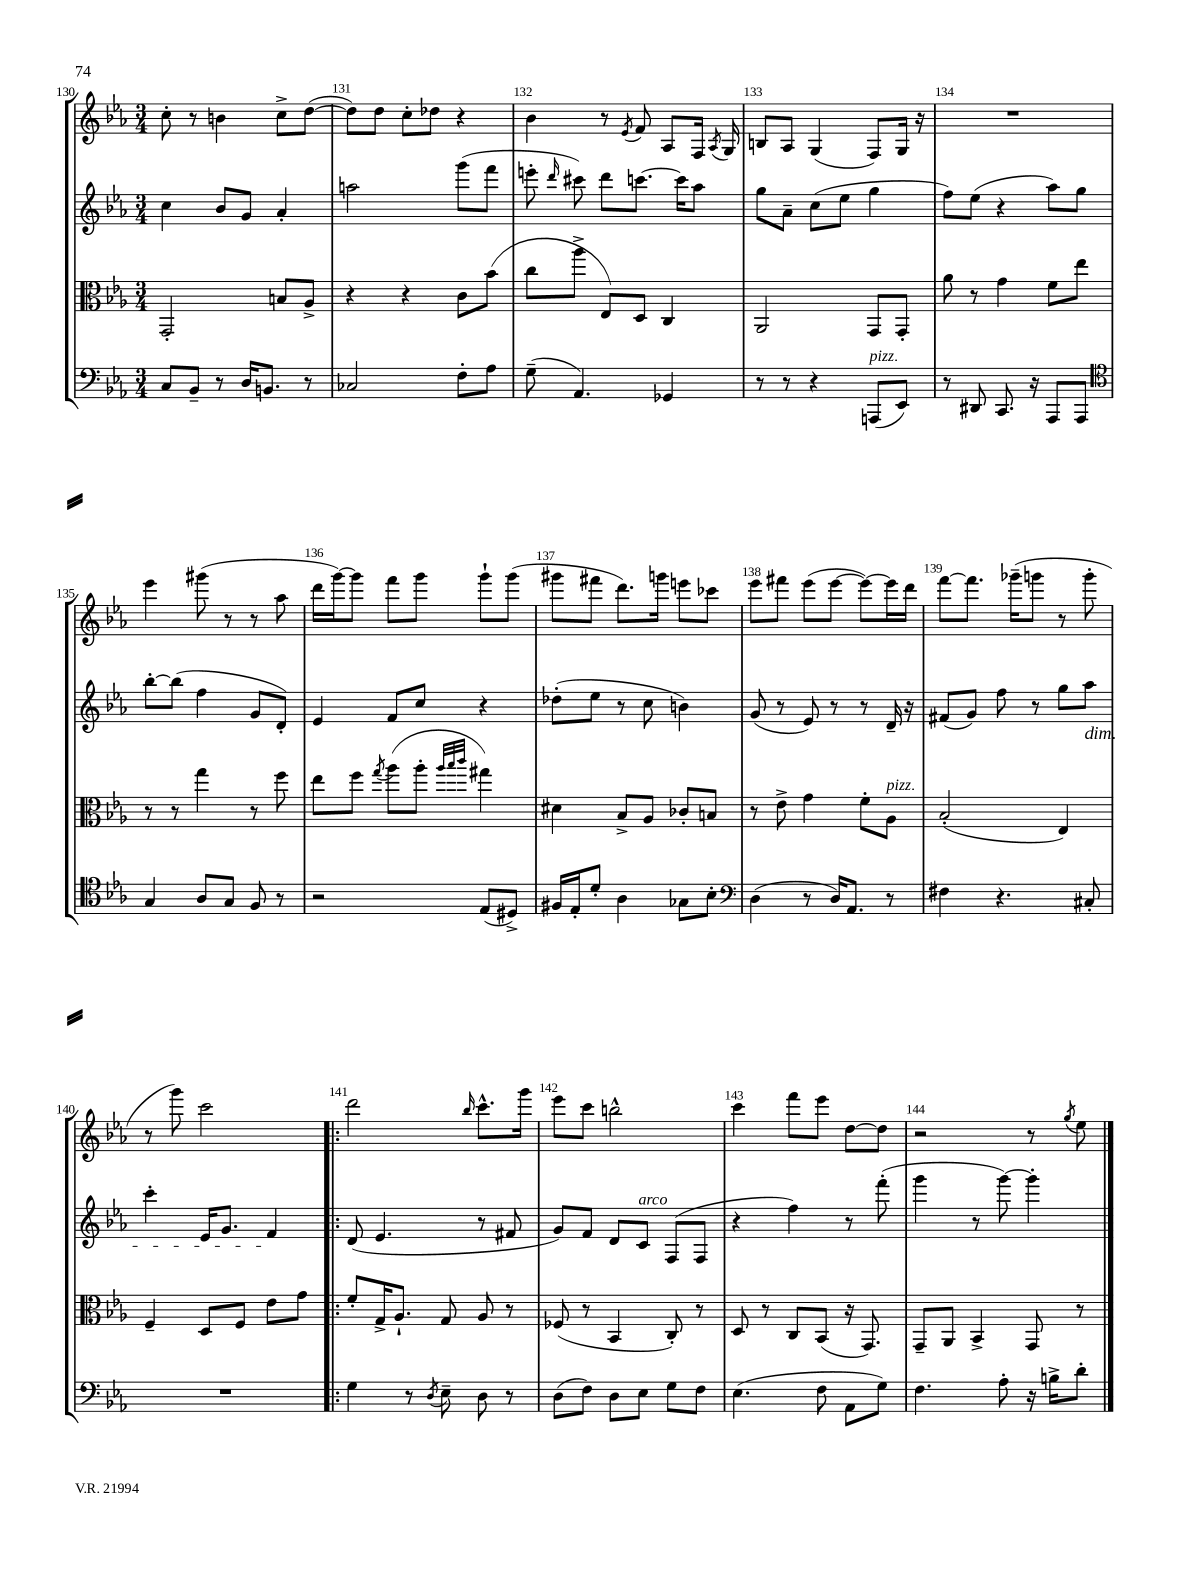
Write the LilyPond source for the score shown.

<<
\new StaffGroup <<
\new Staff = "s0" {
    \clef treble \key ees \major \numericTimeSignature \time 3/4
    \autoBeamOff c''8-. r8 b'4 c''8[-> d''8]~( |
    d''8[) d''8] c''8[-. des''8] r4 |
    bes'4 r8 \acciaccatura { ees'8 } f'8 aes8[ f16] \acciaccatura { aes8 } g16 |
    b8[ aes8] g4( f8[) g16] r16 |
    R2. |
    ees'''4 gis'''8( r8 r8 aes''8 |
    d'''16[ g'''16~) g'''8] f'''8[ g'''8] g'''8[-! g'''8]( |
    gis'''8[ fis'''8] d'''8.[) g'''16] e'''8[ ces'''8] |
    ees'''8[ fis'''8] ees'''8[( ees'''8]~ ees'''8[~) ees'''16 d'''16] |
    f'''8[~ f'''8.] ges'''16[--( g'''8] r8 g'''8-. |
    r8 g'''8) c'''2 |
    \bar ".|:" d'''2 \grace { bes''16 } c'''8.[-^ g'''16] |
    ees'''8[ c'''8] b''2-^ |
    c'''4 f'''8[ ees'''8] d''8[~ d''8] |
    r2 r8 \acciaccatura { g''8 } ees''8 \bar "|." |
}
\new Staff = "s1" {
    \clef treble \key ees \major \numericTimeSignature \time 3/4
    \autoBeamOff c''4 bes'8[ g'8] aes'4-. |
    a''2 g'''8[( f'''8] |
    e'''8-. \grace { d'''16 } cis'''8) d'''8[ c'''8.]~ c'''16[ aes''8] |
    g''8[ aes'8]-- c''8[( ees''8] g''4 |
    f''8[) ees''8]( r4 aes''8[) g''8] |
    bes''8[~-. bes''8]( f''4 g'8[ d'8]-.) |
    ees'4 f'8[ c''8] r4 |
    des''8[-.( ees''8] r8 c''8 b'4) |
    g'8( r8 ees'8) r8 r8 d'16-- r16 |
    fis'8[( g'8]) f''8 r8 g''8[ aes''8]\dim |
    c'''4-. ees'16[ g'8.] f'4\! |
    \bar ".|:" d'8( ees'4. r8 fis'8 |
    g'8[) f'8] d'8[ c'8]^\markup { \italic "arco" } f8[( f8] |
    r4 f''4) r8 f'''8-.( |
    g'''4 r8 g'''8~) g'''4-. \bar "|." |
}
\new Staff = "s2" {
    \clef alto \key ees \major \numericTimeSignature \time 3/4
    \autoBeamOff g,2-. b8[ aes8]-> |
    r4 r4 c'8[ bes'8]( |
    c''8[ aes''8]-> ees8[) d8] c4 |
    aes,2 g,8[ g,8]-. |
    aes'8 r8 g'4 f'8[ ees''8] |
    r8 r8 g''4 r8 f''8 |
    ees''8[ f''8] \acciaccatura { g''8 } aes''8[( aes''8]-. \grace { aes''32[ bes''32 c'''32] } gis''4) |
    dis'4 bes8[-> aes8] ces'8[-. b8] |
    r8 ees'8-> g'4 f'8[-. aes8]^\markup { \italic "pizz." } |
    bes2-.( ees4) |
    f4-- d8[ f8] ees'8[ g'8] |
    \bar ".|:" f'8[-. g16-> aes8.]-! g8 aes8 r8 |
    fes8( r8 bes,4 c8-.) r8 |
    d8 r8 c8[ bes,8]( r16 g,8.) |
    g,8[-- aes,8] bes,4-> g,8 r8 \bar "|." |
}
\new Staff = "s3" {
    \clef bass \key ees \major \numericTimeSignature \time 3/4
    \autoBeamOff c8[ bes,8]-- r8 d16[ b,8.] r8 |
    ces2 f8[-. aes8] |
    g8--( aes,4.) ges,4 |
    r8 r8 r4 a,,8[^\markup { \italic "pizz." }( ees,8]) |
    r8 dis,8 c,8. r16 aes,,8[ aes,,8] |
    \clef tenor g4 aes8[ g8] f8 r8 |
    r2 ees8[( dis8]->) |
    fis16[ ees16-. d'8]-. aes4 ges8[ bes8]-. |
    \clef bass d4( r8 d16[) aes,8.] r8 |
    fis4 r4. cis8-. |
    R2. |
    \bar ".|:" g4 r8 \acciaccatura { d8 } ees8-- d8 r8 |
    d8[( f8]) d8[ ees8] g8[ f8] |
    ees4.( f8 aes,8[ g8]) |
    f4. aes8-. r16 b16[-> d'8]-. \bar "|." |
}
>>
>>
\layout { \context { \Score currentBarNumber = #130 \override BarNumber.break-visibility = ##(#f #t #t) barNumberVisibility = #all-bar-numbers-visible } }
